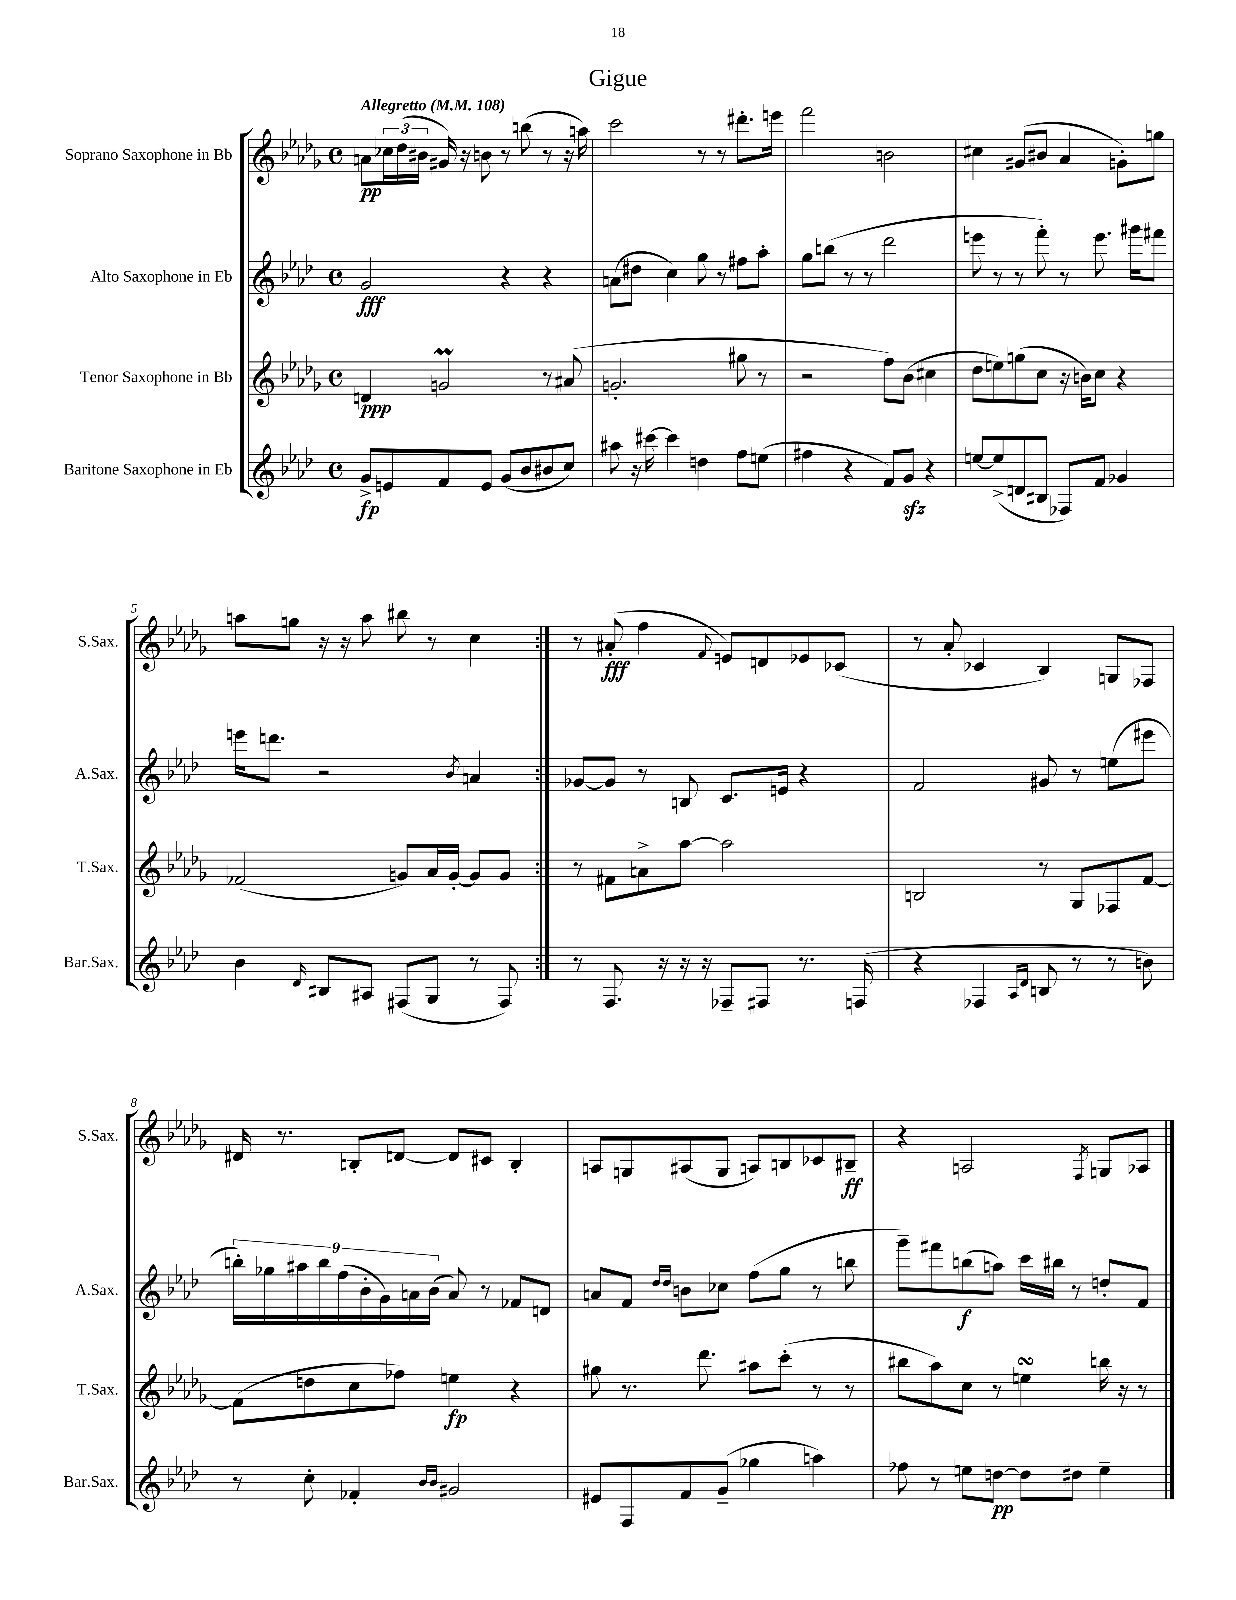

**kern	**kern	**kern	**kern
*staff4	*staff3	*staff2	*staff1
*clefG2	*clefG2	*clefG2	*clefG2
*k[b-e-a-d-]	*k[b-e-a-d-g-]	*k[b-e-a-d-]	*k[b-e-a-d-g-]
*M4/4	*M4/4	*M4/4	*M4/4
*met(c)	*met(c)	*met(c)	*met(c)
*MM108	*MM108	*MM108	*MM108
8g^/L	4d/	2g/	8a\L
8e/	.	.	24cc-\L
.	.	.	(24dd-\
.	.	.	24b#\JJ
8f/	2g/	.	16g#/)
.	.	.	16r
8e/J	.	.	8b\
(8g/L	.	4r	8r
8b-/	.	.	(8bb\
8b#/	8r	4r	8r
8cc/J)	(8a#/	.	16r
.	.	.	16aa\)
=	=	=	=
8aa#\	2.g'/	(8a\L	2ccc\
16r	.	8dd#\J	.
[16ccc#\	.	.	.
4ccc#\]	.	4cc\)	.
4dd\	.	8gg\	8r
.	.	8r	8r
8ff\L	8gg#\	8ff#\L	8.ddd#'\L
(8ee\J	8r	8aa-'\J	.
.	.	.	16eee\Jk
=	=	=	=
4ff#\	2r	8gg\L	2fff\
.	.	(8bb\J	.
4r	.	8r	.
.	.	8r	.
8f/L)	8ff\L)	2ddd-\	2b\
8g/J	(8b-\J	.	.
4r	4cc#\	.	.
=	=	=	=
[8ee/L	8dd-\L	8eee\	4cc#\
(8ee^/]	8ee\)	8r	.
8d/	(8gg\	8r	(8g#/L
8B#/J	8cc\J	8fff'\)	8b#/J
8F-/L)	16r	8r	4a-/
.	16b\LK)	.	.
8f/J	8cc\J	8.eee\	.
4g-/	4r	.	8g'\L)
.	.	16ggg#\LK	.
.	.	8fff#\J	8gg\J
=	=	=	=
4b-\	(2f-/	16eee\LK	8aa\L
.	.	8.ddd\J	.
.	.	.	8gg\J
16qqd-/	.	.	.
8B#/L	.	2r	16r
.	.	.	16r
8A#/J	.	.	8aa\
(8F#/L	8g/L)	.	8bb#\
8G/J	16a-/L	.	8r
.	[16g'/JJ	.	.
.	.	8qb-/	.
8r	8g/]L	4a/	4cc\
8F#/)	8g/J	.	.
=:|!	=:|!	=:|!	=:|!
8r	8r	[8g-/L	8r
8.F/	8f#\L	8g-/]J	(8a#'/
.	8a^\	8r	4ff\
16r	.	.	.
16r	[8aa-\J	8B/	.
16r	.	.	.
.	.	.	8qqf/
8F-~/L	2aa-\]	8.c/L	8e/L)
8F#/J	.	.	8d/
.	.	16e/Jk	.
8.r	.	4r	8e-/
.	.	.	(8c-/J
(16F/	.	.	.
=	=	=	=
4r	2B/	2f/	8r
.	.	.	8a-'/
4F-/	.	.	4c-/
16qqA-/LL	.	.	.
16qqd-/JJ	.	.	.
8B/	8r	8g#/	4B-/)
8r	8G-/L	8r	.
8r	8F-/	(8ee\L	8G/L
8b\)	[8f/J	8eee#\J	8F-/J
=	=	=	=
8r	(8f\]L	18bb'\LL)	16d#/
.	.	18gg-\	.
.	.	.	8.r
.	.	18aa#\	.
8cc'\	8dd\	.	.
.	.	18bb\	.
.	.	(18ff\	.
4f-'/	8cc\	.	8B'/L
.	.	18b-'\	.
.	.	18g\)	.
.	8ff-\J)	.	[8d/J
.	.	18a\	.
.	.	(18b-\JJ	.
16qqb-/LL	.	.	.
16qqb-/JJ	.	.	.
2g#/	4ee\	8a/)	8d/]L
.	.	8r	8c#/J
.	4r	8f-/L	4B'/
.	.	8d/J	.
=	=	=	=
8e#/L	8gg#\	8a/L	8A/L
8F/	8.r	8f/J	8G/
.	.	16qqdd-/LL	.
.	.	16qqdd-/JJ	.
8f/	.	8b\L	(8A#/
.	8.ddd-\	.	.
(8g~/J	.	8cc-\J	8G/J
4gg-\	8aa#\L	(8ff\L	8A/L)
.	(8ccc'\J	8gg\J	8B/
4aa\)	8r	8r	8c-/
.	8r	8bb\	8B#~/J
=	=	=	=
8ff-\	8bb#\L	8ggg~\L)	4r
8r	8aa-\)	8fff#\	.
8ee\L	8cc\J	(8bb\	2A/
[8dd\J	8r	8aa\J)	.
8dd\]L	4ee\	16ccc\LL	.
.	.	16bb#\JJ	.
8dd#\J	.	8r	.
.	.	.	8qF/
4ee~\	16bb\	8dd'/L	8G/L
.	16r	.	.
.	8r	8f/J	8A-/J
==	==	==	==
*-	*-	*-	*-
